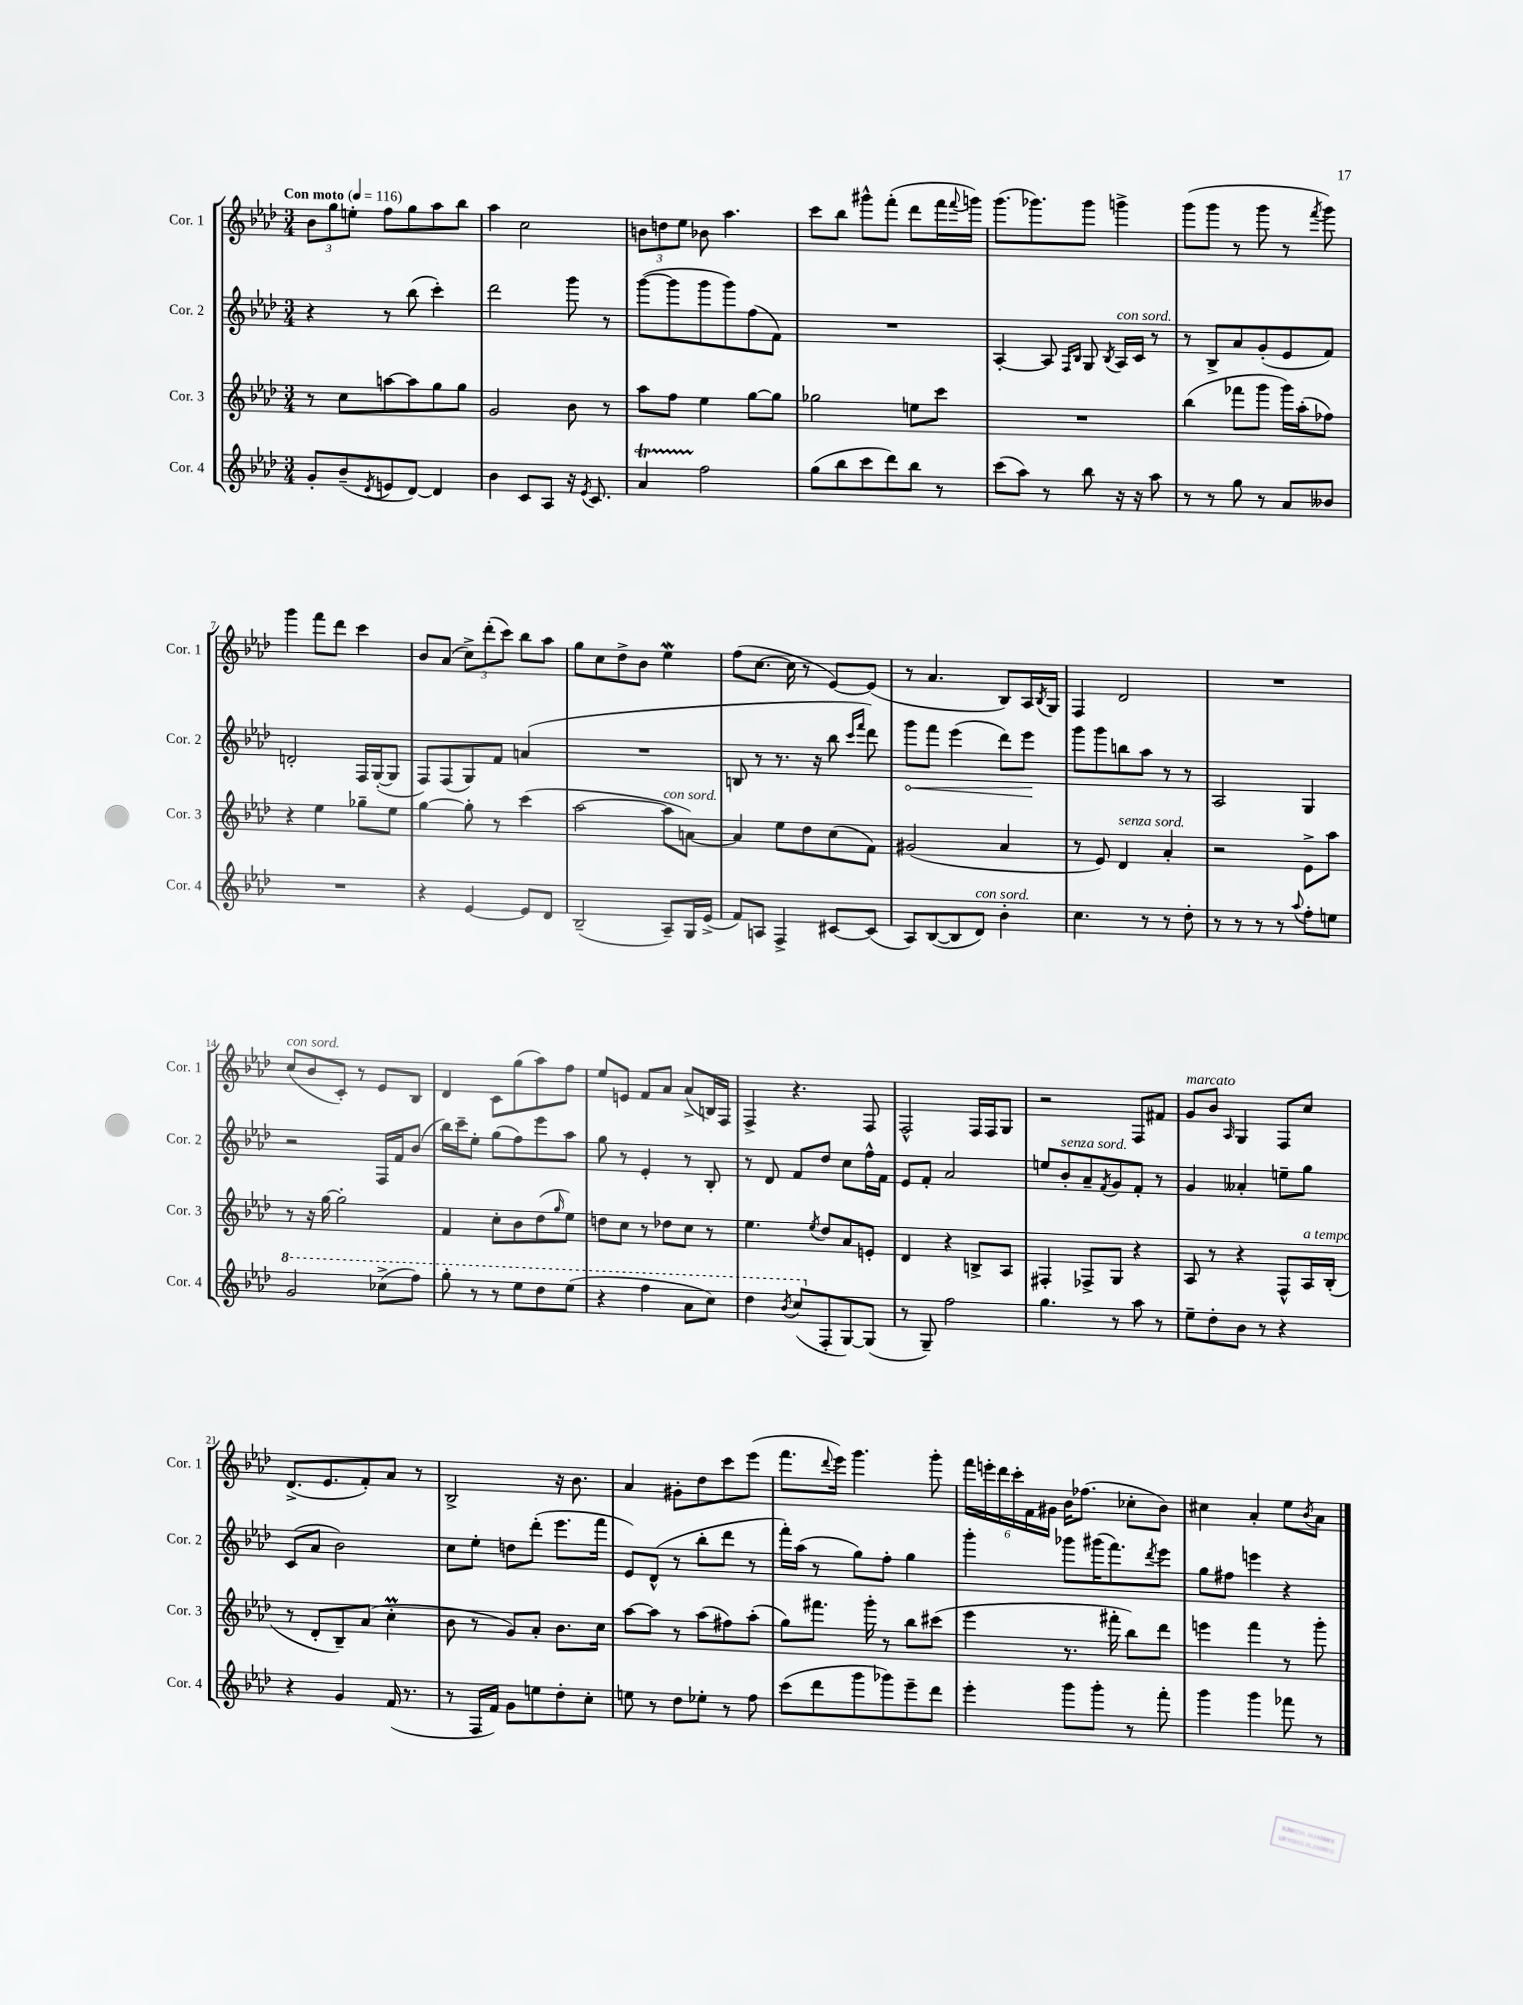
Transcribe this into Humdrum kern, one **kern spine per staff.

**kern	**kern	**kern	**kern
*staff4	*staff3	*staff2	*staff1
*clefG2	*clefG2	*clefG2	*clefG2
*k[b-e-a-d-]	*k[b-e-a-d-]	*k[b-e-a-d-]	*k[b-e-a-d-]
*M3/4	*M3/4	*M3/4	*M3/4
*MM116	*MM116	*MM116	*MM116
8g'/L	8r	4r	12b-\L
.	.	.	12gg\
(8b-~/	8cc\L	.	.
.	.	.	12ee'\J
8qd-/	.	.	.
8e/	[8aa\	8r	8ff\L
[8d-/J)	8aa\]	(8bb-\	8gg\
4d-/]	8gg\	4ccc'\)	8aa-\
.	8gg\J	.	8bb-\J
=	=	=	=
4b-\	2g/	2ddd-\	4aa-\
8c/L	.	.	2cc\
8A-/J	.	.	.
16r	8b-\	8ggg\	.
8qe-/	.	.	.
8.c/	.	.	.
.	8r	8r	.
=	=	=	=
4a-/	8aa-\L	([8ggg\L	12b\L
.	.	.	12dd\
.	8ff\J	8ggg\]	.
.	.	.	12ee-\J
2ff\	4ee-\	8ggg\	8b-\
.	.	8ggg\)	4.aa-\
.	[8gg\L	(8ff\	.
.	8gg\]J	8f\J)	.
=	=	=	=
(8gg\L	2gg-\	2.r	8ccc\L
8bb-\	.	.	8bb-\J
8ccc\	.	.	8ggg#^^\L
8ddd-\)	.	.	(8fff'\J
8bb-\J	8ee\L	.	8ddd-\L
8r	8ccc\J	.	16fff\L
.	.	.	8qqfff/
.	.	.	16ggg\JJ)
=	=	=	=
(8ccc\L	2.r	[4A-'/	(8.ggg\L
8aa-\J)	.	.	.
.	.	.	8.ggg-\)
8r	.	8A-/]	.
.	.	16qqF/LL	.
.	.	16qqB-/JJ	.
8bb-\	.	8G/	8ggg-\J
.	.	8qB-/	.
16r	.	16A-/LL	4ggg^\
16r	.	16c/JJ	.
8aa-\	.	8r	.
=	=	=	=
8r	(4bb-\	8r	(8ggg\L
8r	.	8B-^/L	8ggg\J
8gg\	8fff-\L	8a-/	8r
8r	8ggg\J	(8g'/	8ggg\
8a-/L	16ggg\LL)	8e-/	8r
.	(16aa-'\J	.	.
.	.	.	8qfff/
8b--/J	8ff-\J)	8f/J)	8ggg\)
=	=	=	=
2.r	4r	2d'/	4ggg\
.	4ee-\	.	8fff\L
.	.	.	8ddd-\J
.	8gg-~\L	16F/LL	4ccc\
.	.	([16G'/J	.
.	8ee-\J	8G/]J	.
=	=	=	=
4r	[4gg\	8F/L)	8b-/L
.	.	(8F/	(8a-/J
[4e-/	8gg'\]	8G/)	12cc^\L)
.	.	.	(12ddd-'\
.	8r	8f/J	.
.	.	.	12ccc\J)
8e-/]L	(4ccc\	(4a/	8bb-\L
8d-/J	.	.	8aa-\J
=	=	=	=
(2B-~/	[2aa-\	2.r	8gg\L
.	.	.	8cc\
.	.	.	8dd-^\
.	.	.	8b-\J
8A-~/L)	8aa-\]L	.	4ee-\
16G/L	[8a\J)	.	.
(16e-^/JJ	.	.	.
=	=	=	=
8f/L)	4a/]	8B/	(8ff\L
8A/J	.	8r	[8.cc\J
4F^/	8ee-\L	8.r	.
.	.	.	16cc\]
.	8dd-\	.	8r
.	.	16r	.
[8c#/L	(8cc\	8bb-\	[8e-/L)
.	.	16qqccc/LL	.
.	.	16qqfff/JJ	.
(8c#/]J	8f\J)	8ddd-\)	(8e-/]J
=	=	=	=
8A-/L)	(2g#/	8ggg\L	8r
([8B-/	.	8fff\J	4.a-/
8B-/]	.	(4eee-\	.
8d-/J)	.	.	.
4b-'\	4a-/	8ddd-\L)	8B-/L)
.	.	8eee-\J	16A-/L
.	.	.	8qB-/
.	.	.	16G/JJ
=	=	=	=
4.cc\	8r	8ggg\L	4F/
.	8e-/)	8ggg\	.
.	4d-/	8bb\	2d-/
8r	.	8aa-\J	.
8r	4a-'/	8r	.
8dd-'\	.	8r	.
=	=	=	=
8r	2r	2A-/	2.r
8r	.	.	.
8r	.	.	.
8r	.	.	.
8qqaa-/	.	.	.
8ff'\L	8e-^\L	4G/	.
8ee\J	8aa-\J	.	.
=	=	=	=
2gg/	8r	2r	(8cc/L
.	16r	.	8b-/
.	[16gg\	.	.
.	2gg'\]	.	8c'/J)
.	.	.	8r
(8ccc-^\L	.	16F/LL	8e-/L
.	.	16f/J	.
8fff\J)	.	(8b-/J	8B-/J
=	=	=	=
8ggg'\	4f/	16bb-\LL)	4d-/
.	.	16ccc~\J	.
8r	.	8ee-'\J	.
8r	8cc'\L	(8gg\L	8c\L
8eee-\L	8b-\	8ff\)	(8gg\
8ddd-\	(8dd-\	8eee-\	8aa-\)
.	16qqgg/	.	.
(8eee-\J	8ee-\J)	8aa-\J	8ff\J
=	=	=	=
4r	8dd\L	8gg\	8ee-/L
.	8cc\J	8r	8e/J
4fff\	8r	4e-'/	8f/L
.	8dd-\L	.	8a-/J
8aa-\L	8cc\J	8r	(8a-^/L
8ccc\J)	8r	8B-'/	16B/L)
.	.	.	16F/JJ
=	=	=	=
4ddd-\	4.ee-\	8r	4F^/
.	.	8d-/	.
8qbb-/	.	.	.
(8ccc/L	.	8f/L	4.r
.	8qee-/	.	.
8F'/	8dd-/L	8dd-/J	.
[8G/)	8a-/	8cc\L	.
(8G/]J	8e'/J	16ff^^\L	8F/
.	.	16f\JJ	.
=	=	=	=
8r	4d-/	8e-/L	2F^^/
8G~/)	.	8f'/J	.
2ff\	4r	2a-/	.
.	8B^/L	.	16F/LL
.	.	.	16F/J
.	8A-/J	.	8G/J
=	=	=	=
4.gg\	4F#'/	8ee/L	2r
.	.	8b-'/	.
.	8F-^/L	8a-~/	.
.	.	8qf/	.
8r	8G/J	8g/	.
8aa-\	4r	8f'/J	8F/L
8r	.	8r	8f#/J
=	=	=	=
8ee-~\L	8A-/	4g/	8g/L
8dd-'\	8r	.	8b-/J
.	.	.	16qqA-/
8b-\J	4r	4a--'/	4G/
8r	.	.	.
4r	8F^^/L	8ee~\L	8F/L
.	16A-/L	8gg\J	8cc/J
.	(16B-'/JJ	.	.
=	=	=	=
4r	8r	(8c/L	(8.d-^/L
.	8d-'/L	8a-/J	.
.	.	.	8.e-/
4g/	8B-~/)	2b-\)	.
.	(8a-/J	.	8f'/)
(16f/	4cc'\	.	8a-/J
8.r	.	.	.
.	.	.	8r
=	=	=	=
8r	8b-\	8cc\L	2B-^/
16F/LL	8r	8ee-'\J	.
16f/JJ)	.	.	.
8g\L	8g/L)	8dd\L	.
8ee\	8a-'/J	(8ddd-'\J	.
8dd-'\	8.b-\L	8.eee-\L	16r
.	.	.	8.b-\
8cc'\J	.	.	.
.	16cc\Jk	16fff\Jk	.
=	=	=	=
8ee\	[8aa-\L	8e-/L)	4a-/
8r	8aa-\]J	(8d-^^/J	.
8dd-\L	8r	8r	8g#'\L
8ee-'\J	(8aa-\L	8bb-'\L	8dd-\
8r	8ff#\)	8ddd-\J	8ccc\
8ff\	(8aa-'\J	8r	(8eee-\J
=	=	=	=
(8ccc\L	8gg\L)	16fff'\LL)	8.fff\L
.	.	(16aa-\JJ	.
8ddd-\	8.fff#\J	8r	.
.	.	.	8qqddd-/
.	.	.	16eee-\Jk)
8ggg\	.	8gg\L)	4.ggg\
.	16ggg'\	.	.
8ggg-\)	8r	8ff'\J	.
8eee-~\	8bb-\L	4gg\	.
8ddd-\J	(8ccc#\J	.	8ggg'\
=	=	=	=
4eee-'\	4eee-\	4ggg'\	24fff\LL
.	.	.	24eee'\
.	.	.	24ddd-\
.	.	.	24ccc'\
.	.	.	24f\
.	.	.	24g#\JJ
8ggg\L	8.r	8ggg-\L	16b-\LK
.	.	.	(8.ff-\J
8ggg'\J	.	(16ggg#\K	.
.	16fff#'\	8.fff\)	.
8r	8bb-\L)	.	8cc-'\L
.	.	8qddd-/	.
8fff'\	8ddd-\J	8eee-\J	8b-\J)
=	=	=	=
4ggg\	4eee\	8gg\L	4cc#\
.	.	8ff#\J	.
4ggg\	4fff\	4eee\	4a-'/
8fff-\	8r	4r	8ee-\L
.	.	.	8qb-/
8r	8ggg'\	.	8a-\J
==	==	==	==
*-	*-	*-	*-
